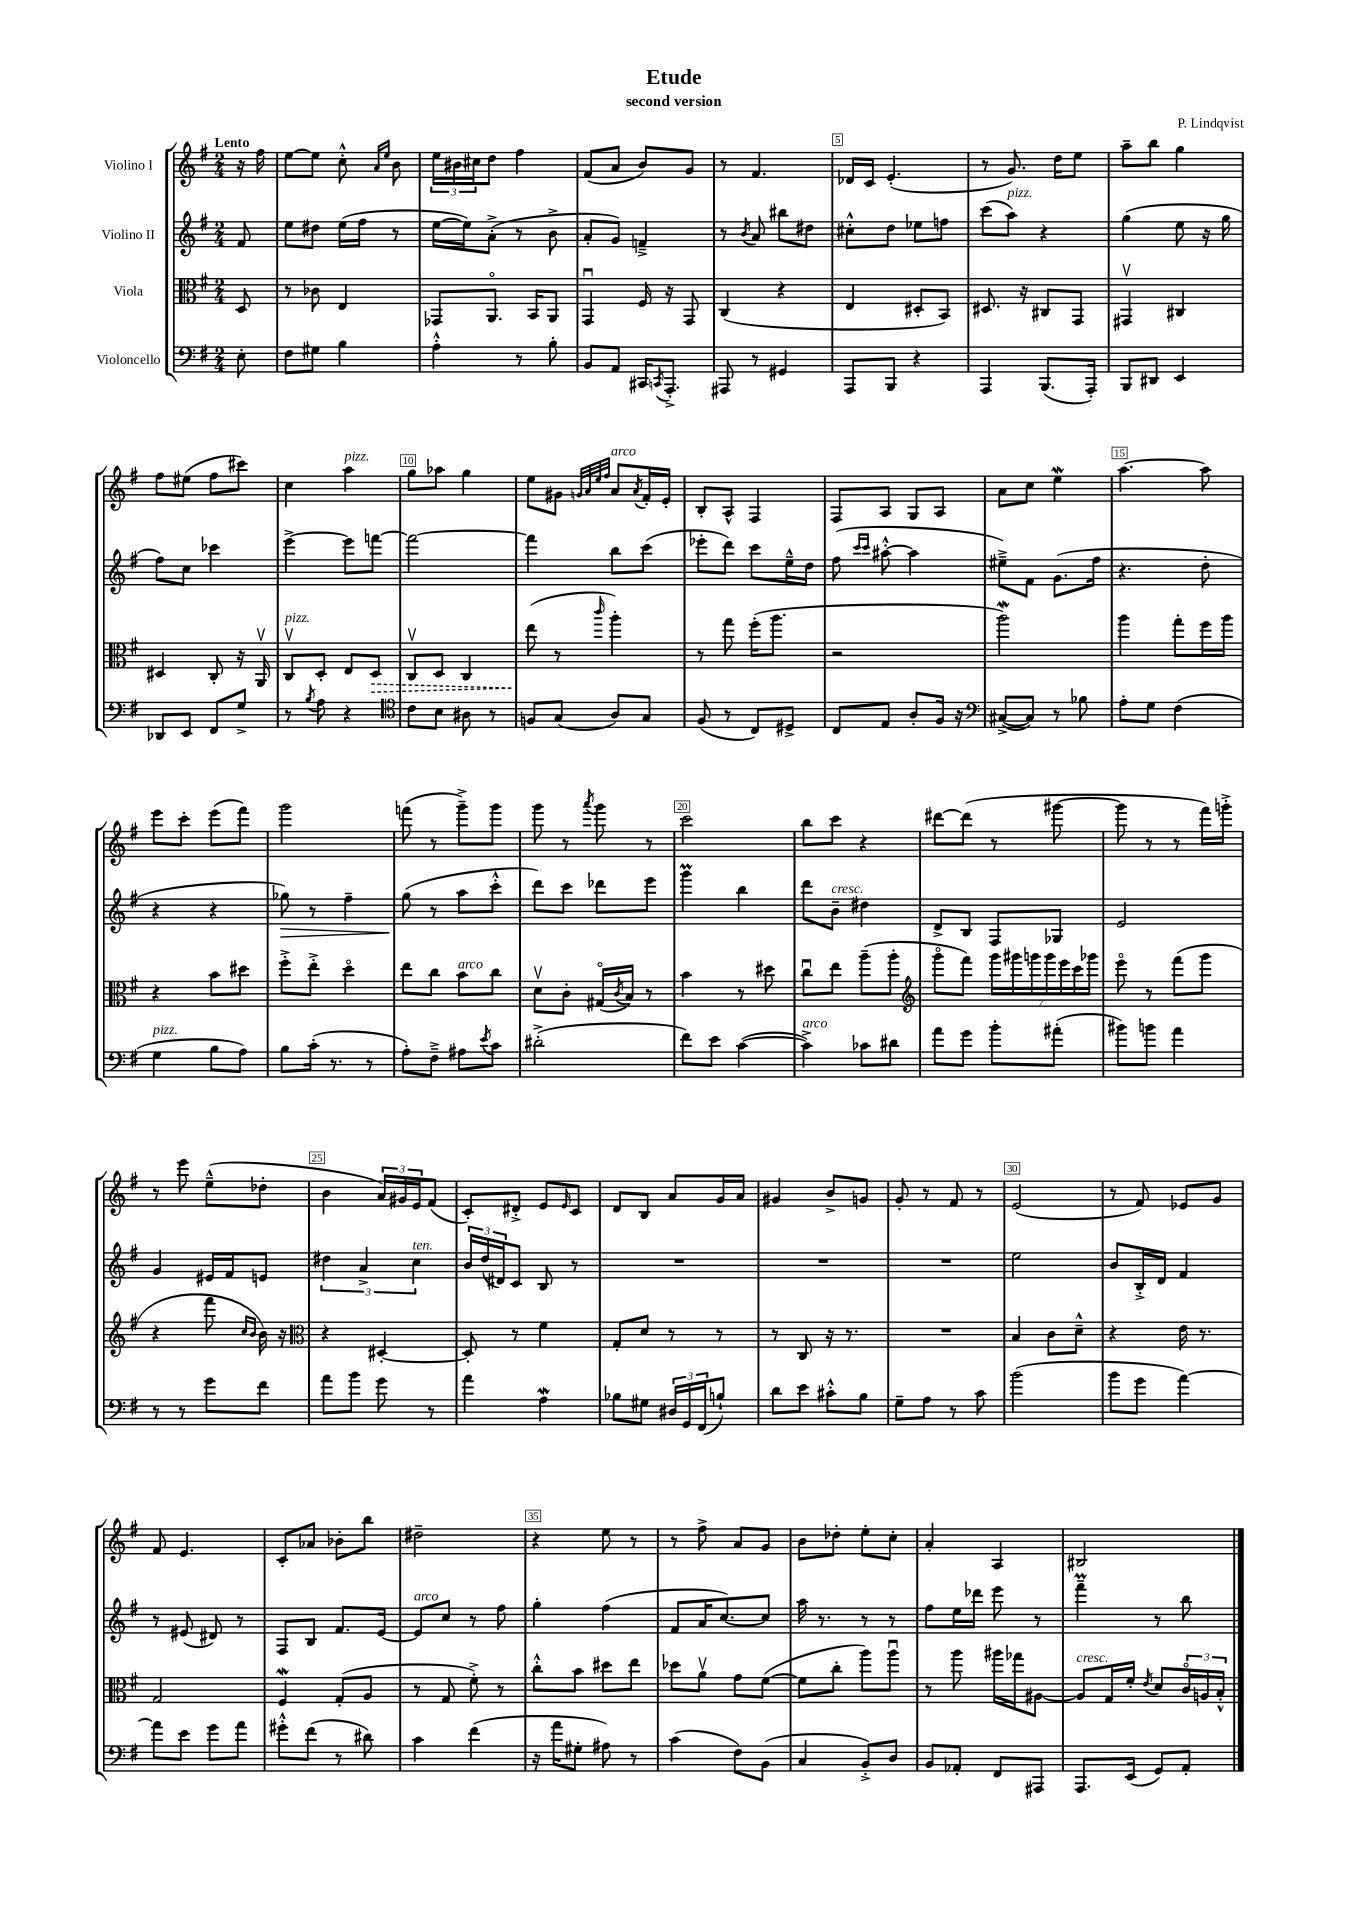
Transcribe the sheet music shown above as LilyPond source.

\header { title = "Etude" composer = "P. Lindqvist" subtitle = "second version" }
<<
\new StaffGroup <<
\new Staff = "s0" \with { instrumentName = "Violino I" } {
    \clef treble \key g \major \numericTimeSignature \time 2/4 \partial 8 \tempo "Lento"
    r16 fis''16 |
    e''8~ e''8 c''8-.-^ \grace { a'16 e''16 } b'8 |
    \tuplet 3/2 { e''16 bis'16 cis''16 } d''8 fis''4 |
    fis'8( a'8 b'8) g'8 |
    r8 fis'4. |
    des'16 c'16 e'4.-.( |
    r8 g'8.) d''16 e''8 |
    a''8-- b''8 g''4 |
    fis''8 eis''8( fis''8 cis'''8) |
    c''4 a''4^\markup { \italic "pizz." } |
    g''8 aes''8 g''4 |
    e''8 gis'8 \grace { g'32 a'32 e''32 fis''32 } a'8^\markup { \italic "arco" } \acciaccatura { a'8 } fis'16-. e'16-. |
    b8-. a8-^ fis4 |
    fis8 a8 g8 a8 |
    a'8 c''8 e''4\mordent |
    a''4.~ a''8 |
    e'''8 c'''8-. e'''8( fis'''8) |
    g'''2 |
    f'''8( r8 g'''8--->) g'''8 |
    g'''8 r8 \acciaccatura { a'''8 } g'''8 r8 |
    c'''2 |
    b''8 c'''8 r4 |
    dis'''8~ dis'''8( r8 gis'''8~ |
    gis'''8 r8 r8 fis'''16) g'''16-.-> |
    r8 e'''8 e''8---^( des''8-. |
    b'4 \tuplet 3/2 { a'16) gis'16 e'16 } fis'8( |
    c'8-.) dis'8-.-> e'8 \grace { e'16 } c'8 |
    d'8 b8 a'8 g'16 a'16 |
    gis'4 b'8-> g'8 |
    g'8-. r8 fis'8 r8 |
    e'2( |
    r8 fis'8) ees'8 g'8 |
    fis'8 e'4. |
    c'8-. aes'8 bes'8-. b''8 |
    dis''2-- |
    r4 e''8 r8 |
    r8 fis''8-> a'8 g'8 |
    b'8 des''8-. e''8-. c''8-. |
    a'4-. a4 |
    bis2 \bar "|." |
}
\new Staff = "s1" \with { instrumentName = "Violino II" } {
    \clef treble \key g \major \numericTimeSignature \time 2/4 \partial 8
    fis'8 |
    e''8 dis''8 e''16( fis''16 r8 |
    e''16~ e''16) a'8-.->( r8 b'8-> |
    a'8-. g'8) f'4---> |
    r8 \acciaccatura { b'8 } a'8 bis''8 dis''8 |
    cis''8-.-^ d''8 ees''8 f''8 |
    c'''8( a''8^\markup { \italic "pizz." }) r4 |
    g''4( e''8 r16 g''16 |
    fis''8) c''8 ces'''4 |
    e'''4~-> e'''8 f'''8~ |
    f'''2~ |
    f'''4 b''8 c'''8( |
    ees'''8-. d'''8) c'''8 e''16---^ d''16 |
    fis''8( \grace { c'''16 c'''16 } ais''8~-.-^ ais''4 |
    eis''8--->) fis'8 g'8.( fis''16 |
    r4. d''8-. |
    r4 r4 |
    ges''8\>) r8 fis''4-- |
    g''8\!( r8 a''8 c'''8-.-^ |
    d'''8) c'''8 des'''8 e'''8 |
    g'''4\prall b''4 |
    d'''8 b'8--^\markup { \italic "cresc." } dis''4 |
    d'8-> b8 fis8 ges8 |
    e'2 |
    g'4 eis'16 fis'16 e'8 |
    \tuplet 3/2 { dis''4 a'4-> c''4^\markup { \italic "ten." } } |
    \tuplet 3/2 { b'16 d''16( dis'16) } c'8 b8 r8 |
    R2 |
    R2 |
    R2 |
    e''2 |
    b'8 b16-.-> d'16 fis'4 |
    r8 eis'8( dis'8) r8 |
    fis8 b8 fis'8. e'16~ |
    e'8^\markup { \italic "arco" } c''8 r8 fis''8 |
    g''4-. fis''4( |
    fis'8 a'16 c''8.~) c''8 |
    a''16 r8. r8 r8 |
    fis''8 e''16 des'''16 e'''8 r8 |
    fis'''4--\prall r8 b''8 \bar "|." |
}
\new Staff = "s2" \with { instrumentName = "Viola" } {
    \clef alto \key g \major \numericTimeSignature \time 2/4 \partial 8
    d8 |
    r8 ces'8 e4 |
    ges,8 a,8.\flageolet b,16 a,8 |
    g,4\downbow fis16 r16 g,8 |
    c4( r4 |
    e4 dis8-. b,8) |
    dis8. r16 cis8 g,8 |
    gis,4\upbow cis4 |
    dis4 c8-. r16 a,16\upbow |
    c8\upbow^\markup { \italic "pizz." } d8-. e8 \once \override Hairpin.style = #'dashed-line d8\> |
    c8\upbow d8 c4 |
    e''8\!( r8 \grace { c'''16 } a''4-.) |
    r8 g''8 fis''16-.( a''8. |
    r2 |
    a''2\mordent) |
    a''4 g''8-. fis''16 a''16 |
    r4 b'8 dis''8 |
    fis''8-.-> e''8-.-> d''4\flageolet |
    e''8 c''8 b'8^\markup { \italic "arco" } c''8 |
    d'8\upbow c'8-. gis16\flageolet( \acciaccatura { c'8 } b16) r8 |
    b'4 r8 dis''8 |
    c''8\downbow e''8 a''8--( a''8-. |
    \clef treble g'''8\flageolet fis'''8) \tuplet 7/4 { g'''16 gis'''16 g'''16 g'''16 e'''16 c'''16 ges'''16 } |
    e'''8\flageolet r8 fis'''8( g'''8 |
    r4 fis'''8 \grace { c''16 b'16 } b'16) r16 |
    \clef alto r4 dis4~-. |
    dis8-. r8 fis'4 |
    g8-. d'8 r8 r8 |
    r8 c8 r16 r8. |
    R2 |
    b4 c'8 d'8---^ |
    r4 e'16 r8. |
    g2 |
    fis4\mordent g8-.( a8 |
    r8 g8 fis'8-.->) r8 |
    c''8-.-^ b'8 dis''8 e''8 |
    des''8 a'8\upbow g'8 fis'8~( |
    fis'8 c''8-. a''8) a''8\downbow |
    r8 a''8 ais''16 ges''16 ais8~ |
    ais8^\markup { \italic "cresc." } g16 fis'16-. \acciaccatura { e'8 } d'8 \tuplet 3/2 { c'16\flageolet a16 b16-.-^ } \bar "|." |
}
\new Staff = "s3" \with { instrumentName = "Violoncello" } {
    \clef bass \key g \major \numericTimeSignature \time 2/4 \partial 8
    e8-. |
    fis8 gis8 b4 |
    a4-.-^ r8 b8-. |
    b,8 a,8 cis,16 \acciaccatura { c,8 } a,,8.-.-> |
    ais,,8 r8 gis,4 |
    a,,8 b,,8 r4 |
    a,,4 b,,8.( a,,16-.) |
    b,,8 dis,8 e,4 |
    des,8 e,8 fis,8 g8-> |
    r8 \acciaccatura { b8 } a8 r4 |
    \clef tenor c'8 b8 ais8 r8 |
    f8 g8( a8) g8 |
    fis8( r8 c8) dis8-> |
    c8 e8 a8-. fis16 r16 |
    \clef bass cis8~->( cis8) r8 bes8 |
    a8-. g8 fis4( |
    g4^\markup { \italic "pizz." } b8 a8) |
    b8 c'16-.( r8. r8 |
    a8-.) fis8---> ais8 \acciaccatura { e'8 } c'8 |
    dis'2-.->( |
    fis'8) e'8 c'4~( |
    c'4->^\markup { \italic "arco" }) ces'8 dis'8 |
    a'8 g'8 b'8-. ais'8-.( |
    bis'8) b'8 a'4 |
    r8 r8 g'8 fis'8 |
    a'8 b'8 g'8 r8 |
    a'4 a4\mordent |
    bes8 gis8 \tuplet 3/2 { dis16 g,16 fis,16( } b8-!) |
    d'8 e'8 cis'8-.-^ b8 |
    g8-- a8 r8 c'8 |
    b'2( |
    b'8 g'8 a'4~) |
    a'8 e'8 g'8 a'8 |
    gis'8-.-^ fis'8( r8 dis'8) |
    c'4 fis'4( |
    r16 a'16 gis8-. ais8) r8 |
    c'4( fis8) b,8( |
    c4 b,8-.->) d8 |
    b,8 aes,8-. fis,8 ais,,8 |
    a,,8. e,16( g,8) a,8-. \bar "|." |
}
>>
>>
\layout { \context { \Score \override BarNumber.break-visibility = ##(#f #t #t) barNumberVisibility = #(every-nth-bar-number-visible 5) \override BarNumber.stencil = #(make-stencil-boxer 0.1 0.3 ly:text-interface::print) } }
